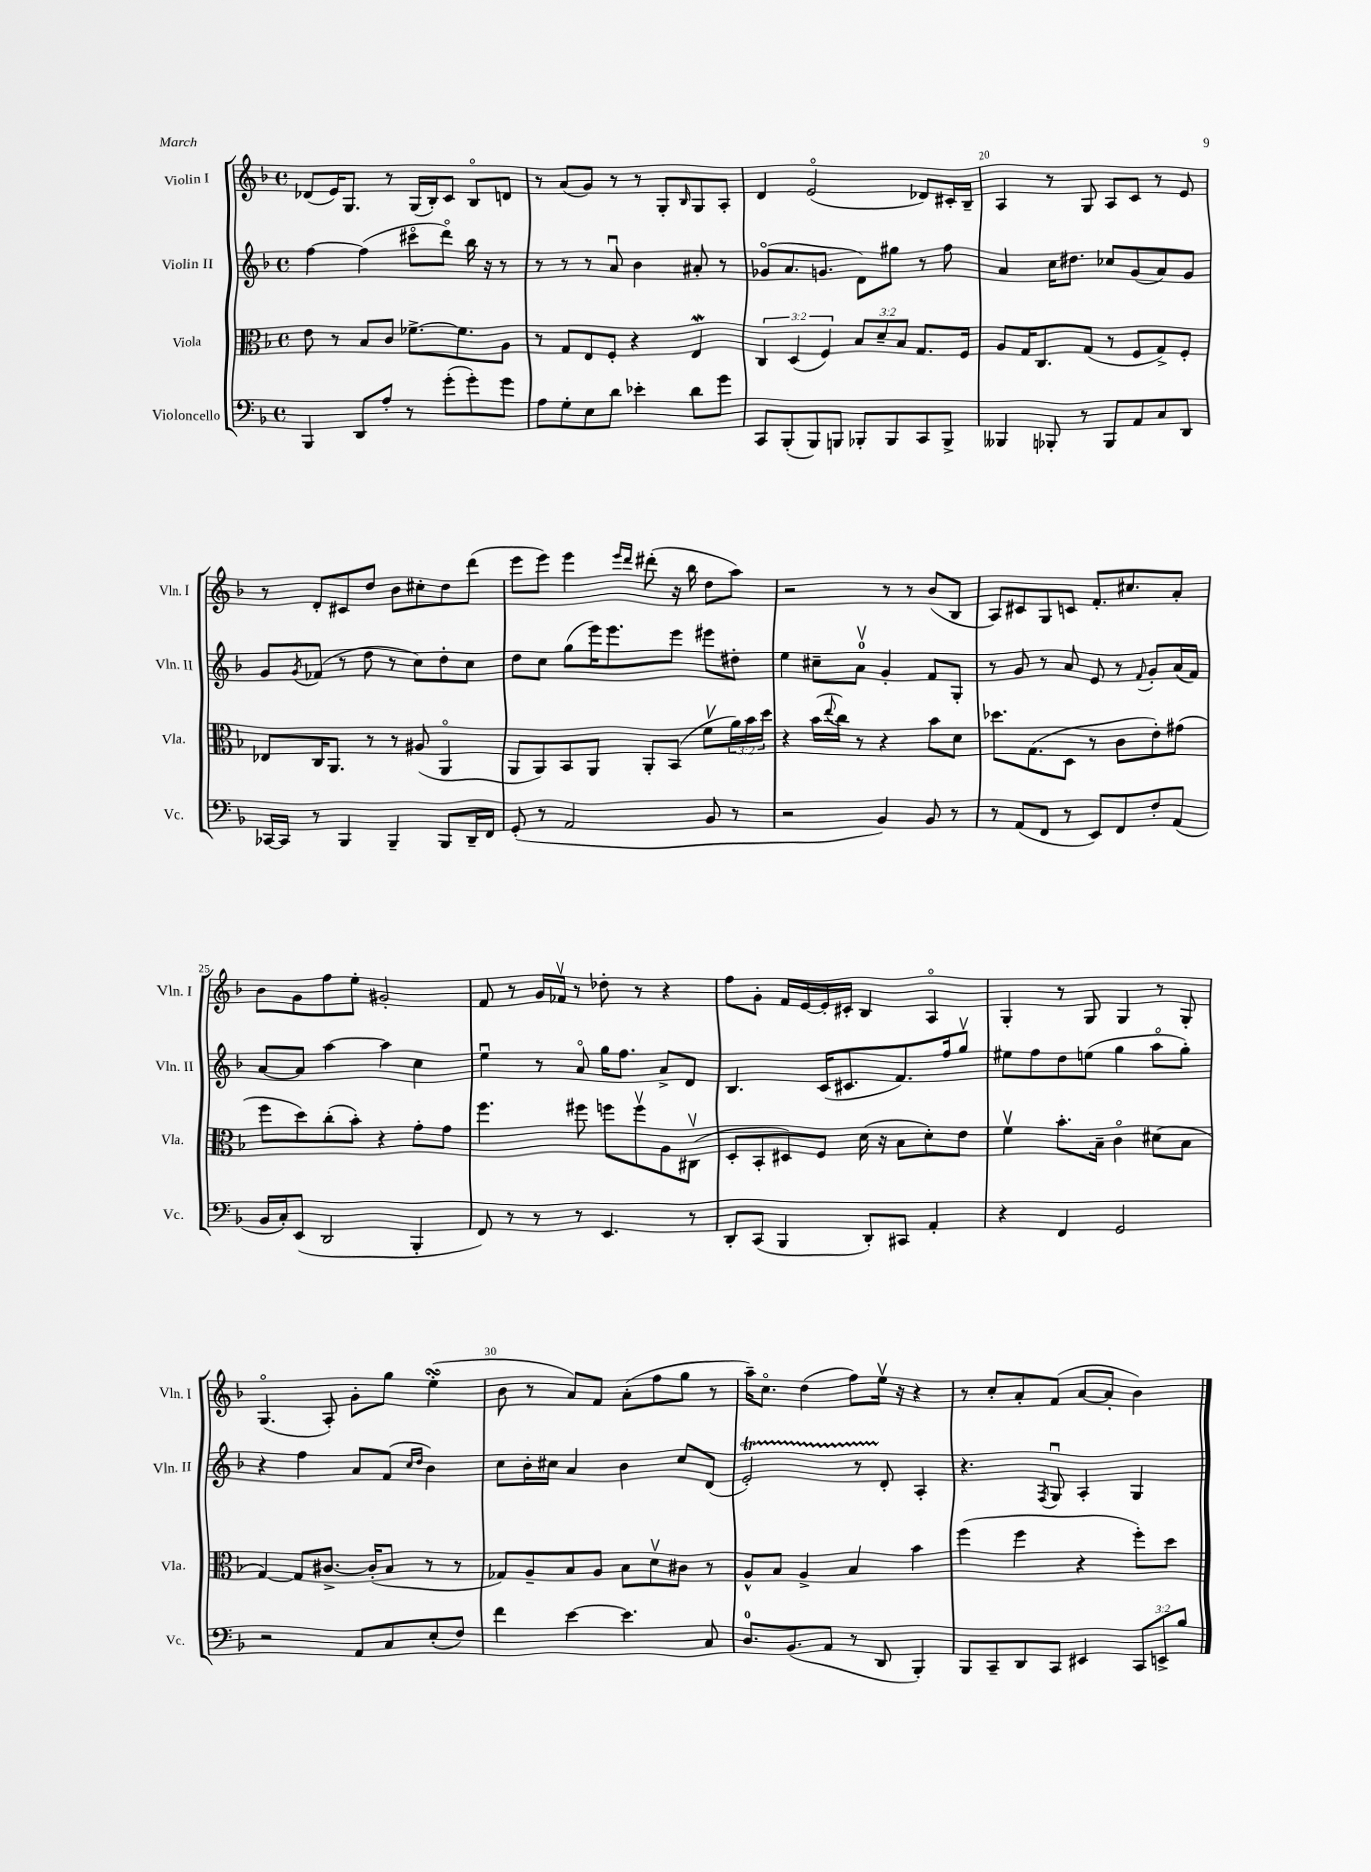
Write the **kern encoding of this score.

**kern	**kern	**kern	**kern
*staff4	*staff3	*staff2	*staff1
*clefF4	*clefC3	*clefG2	*clefG2
*k[b-]	*k[b-]	*k[b-]	*k[b-]
*M4/4	*M4/4	*M4/4	*M4/4
*met(c)	*met(c)	*met(c)	*met(c)
4BBB-/	8e\	[4ff\	(8d-/L
.	8r	.	16e/K)
.	.	.	8.G/J
8DD/L	8B-/L	(4ff\]	.
8A'/J	8c/J	.	8r
8r	[8.f-^\L	8ccc#o\L	(16G/LL
.	.	.	16B-'/J)
(8g'\L	.	8dddo\J)	8c/J
.	8.f-\]	.	.
8g'\)	.	16bb-\	8B-o/L
.	.	16r	.
8g\J	8A\J	8r	8d/J
=	=	=	=
8A\L	8r	8r	8r
8G'\	8G/L	8r	(8a/L
8E\	8E/	8r	8g/J)
8d\J	8F'/J	8au/	8r
4e-'\	4r	4b-\	8r
.	.	.	8G'/L
.	.	.	16qqB-/
8d\L	4E/	8a#'/	8G/
8g\J	.	8r	8A'/J
=	=	=	=
8CC/L	6C/	(8g-o/L	4d/
(8BBB-'/	.	8.a/	.
.	(6D/	.	.
8BBB-/)	.	.	(2eo/
.	.	8.g/J	.
.	6F/)	.	.
8BBB/J	.	.	.
8BBB-'/L	12B-/L	8d\L)	.
.	12d~/	.	.
8BBB-/	.	8gg#\J	.
.	12B-/J	.	.
8CC/	8.G/L	8r	8d-/L)
8BBB-^/J	.	8ff\	16c#'/L
.	16F/Jk	.	16B-~/JJ
=	=	=	=
4BBB--/	8A/L	4a/	4A/
.	16G/K	.	.
.	8.C/	.	.
8BBB-'/	.	16cc\LK	8r
.	.	8.dd#\J	.
8r	(8G/J	.	8G/
8BBB-/L	8r	8cc-/L	8A/L
8AA/	8F/L	(8g/	8c/J
8C/	8G^/)	8a/)	8r
8DD/J	8F'/J	8g/J	8e/
=	=	=	=
[16CC-/LL	8E-/L	8g/L	8r
16CC-/]JJ	.	.	.
.	.	8qg/	.
8r	16C/K	(8f-/J	8d'/L
.	8.AA/J	.	.
4BBB-/	.	8r	8c#/
.	8r	8dd\	8dd/J
4BBB-~/	8r	8r	8b-\L
.	(8A#/	8cc\L)	8cc#'\
8BBB-/L	4AAo/	8dd'\	8dd\
16DD~/L	.	8cc\J	(8ddd\J
16FF/JJ	.	.	.
=	=	=	=
(8GG'/	8AA/L	8dd\L	8eee\L
8r	8AA/)	8cc\J	8eee\J)
2AA/	8BB-/	(8gg\L	4eee\
.	8AA/J	16eee\K)	.
.	.	8.eee\	.
.	.	.	16qqeee/LL
.	.	.	16qqddd/JJ
.	8AA'/L	.	(8ddd#'\
.	(8BB-/J	8eee\J	16r
.	.	.	16bb-\
8BB-/	8fv\L	8eee#\L	8dd\L
8r	24a\L)	8dd#'\J	8aa\J)
.	24b-\	.	.
.	24dd\JJ	.	.
=	=	=	=
2r	4r	4ee\	2r
.	(16b-\LL	8cc#~\L	.
.	8qqee/	.	.
.	16cc\JJ)	.	.
.	8r	8av\J	.
4BB-/)	4r	4g'/	8r
.	.	.	8r
8BB-/	8b-\L	8f/L	(8b-/L
8r	8d\J	8G'/J	8B-/J
=	=	=	=
8r	8.dd-\L	8r	8A/L)
(8AA/L	.	8g/	8c#/
.	(8.G\	.	.
8FF/J	.	8r	8G/
8r	8D\J	8a/	8c/J
8EE/L)	8r	8e/	8.f'/L
8FF/	8c\L	8r	.
.	.	.	8.cc#/
.	.	8qqf/	.
8F'/	8e'\)	8g'/L	.
(8AA/J	(8g#\J	(16a/L	8a'/J
.	.	16f/JJ)	.
=	=	=	=
16BB-/LL	8ff\L	[8a/L	8b-\L
16C'/J)	.	.	.
(8EE/J	8dd\)	8a/]J	8g\
2DD/	(8cc'\	[4aa\	8ff\
.	8b-'\J)	.	8ee'\J
.	4r	4aa\]	2g#'/
4BBB-'/	8g'\L	4cc\	.
.	8g\J	.	.
=	=	=	=
8FF/)	4.ff\	4eeu\	8f/
8r	.	.	8r
8r	.	8r	16g/LL
.	.	.	16f-v/JJ
8r	8ff#\	8ao/	8r
4.EE/	8ff\L	16gg\LK	8dd-'\
.	.	8.ff\J	.
.	8ffv\	.	8r
.	8A\	8a^/L	4r
8r	(8C#v\J	8d/J	.
=	=	=	=
8DD'/L	8D'/L	4.B-/	8ff\L
(8CC/J	8BB-'/	.	8g'\J
4BBB-/	8D#/)	.	16f/LL
.	.	.	[16e/
.	8F/J	(16c/LK	16e'/]
.	.	8.c#/	16c#'/JJ
8DD'/L)	(16d\	.	4B-/
.	16r	.	.
8CC#/J	8B-\L	8.f/)	.
4AA'/	8d'\)	.	4Ao/
.	.	16ff/k	.
.	8e\J	8ggv/J	.
=	=	=	=
4r	4fv\	8ee#\L	4G'/
.	.	8ff\	.
4FF/	8.b-'\L	8dd\	8r
.	.	(8ee\J	8G/
.	16B-~\Jk	.	.
2GG/	4co\	4gg\	4G/
.	(8d#\L	8aao\L	8r
.	8B-\J	8gg'\J)	8G'/
=	=	=	=
2r	[4G/)	4r	(4.Go/
.	8G/]L	4ff\	.
.	[8.c#^/J	.	8A'/)
8AA/L	.	8a/L	8g'\L
.	(16c#'/]LK	.	.
8C/	8B-/J	(8f/J	8gg\J
.	.	16qqcc/LL	.
.	.	16qqdd/JJ	.
(8E'/	8r	4b-\)	(4ee'\
8F/J)	8r	.	.
=	=	=	=
4f\	8G-/L)	8cc\L	8b-\
.	8A~/	16b-'\L	8r
.	.	16cc#\JJ	.
[4e\	8B-/	4a/	8a/L)
.	8A/J	.	8f/J
4.e\]	8B-\L	4b-\	(8a'\L
.	8dv\	.	8ff\
.	8c#\J	8cc#/L	8gg\J
8C/	8r	(8d/J	8r
=	=	=	=
8.D/L	8A^^/L	2e'/)	16aa~\LK)
.	.	.	8.cco\J
.	8B-/J	.	.
(8.BB-/	.	.	.
.	4A^/	.	(4dd\
8AA/J	.	.	.
8r	4B-/	8r	8ff\L)
8DD/	.	8d'/	16eev\Jk
.	.	.	16r
4BBB-'/)	4b-\	4A'/	4r
=	=	=	=
8BBB-/L	(4ff\	4.r	8r
8CC~/	.	.	8cc'/L
8DD/	4ff\	.	8a'/
.	.	8qF/	.
8CC/J	.	8Gu/	(8f/J
4EE#/	4r	4A'/	[8a/L
.	.	.	8a'/]J
12CC/L	8ff'\L)	4G/	4b-\)
12EE^/	.	.	.
.	8dd\J	.	.
12B-/J	.	.	.
==	==	==	==
*-	*-	*-	*-
